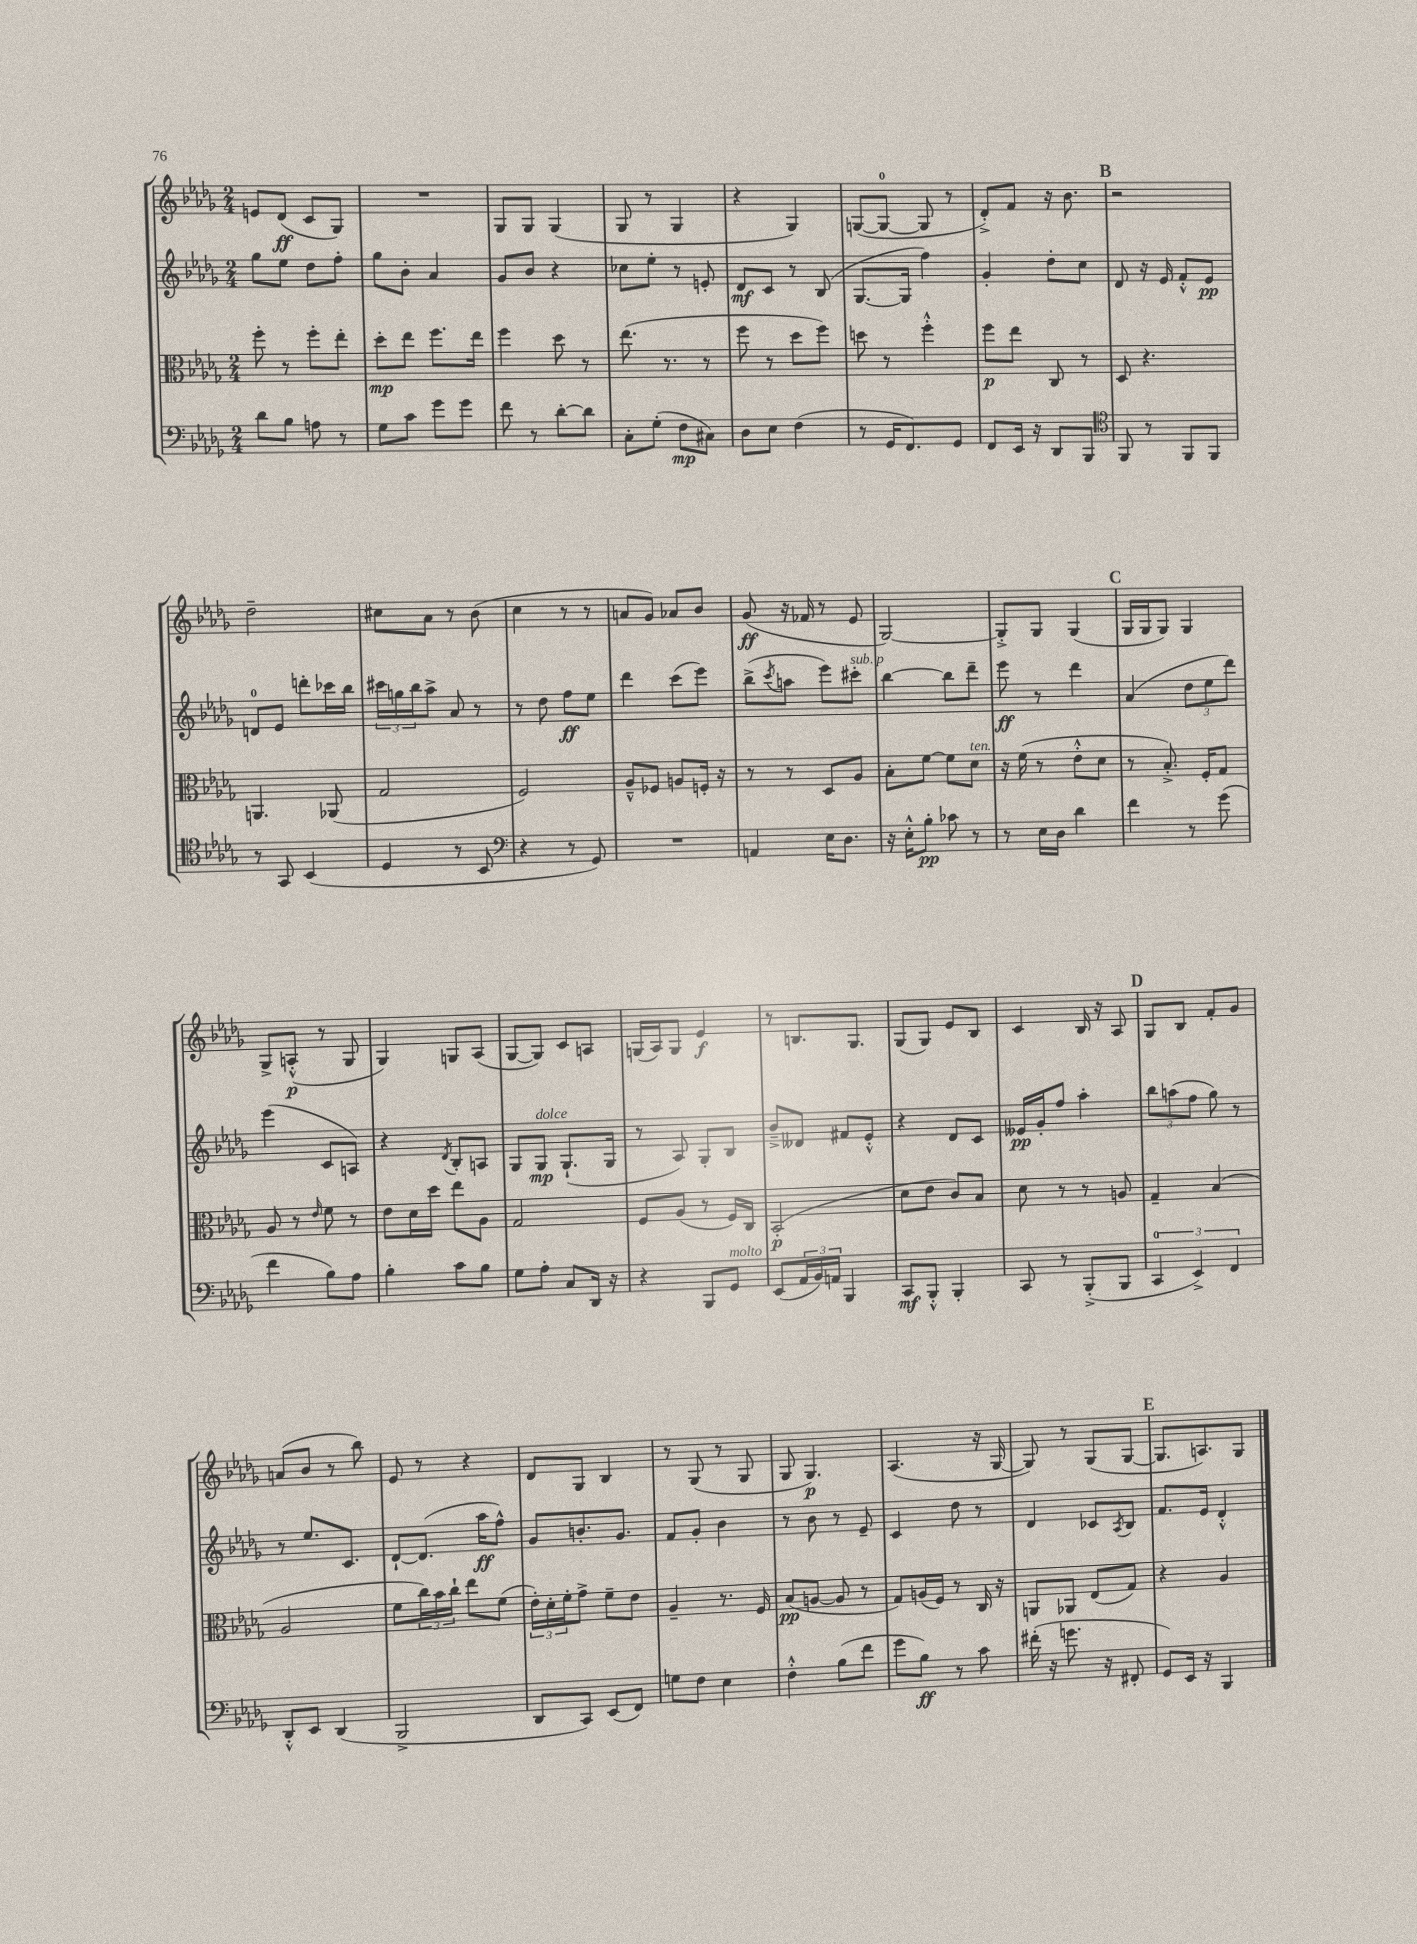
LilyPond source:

<<
\new StaffGroup <<
\new Staff = "s0" {
    \clef treble \key des \major \numericTimeSignature \time 2/4
    e'8 des'8\ff( c'8 ges8) |
    R2 |
    ges8 ges8 ges4( |
    ges8 r8 ges4 |
    r4 ges4) |
    g8~( g8-0~ g8 r8 |
    des'8-.->) f'8 r16 bes'8. |
    \mark \markup { \bold "B" } r2 |
    des''2-- |
    cis''8 aes'8 r8 bes'8( |
    c''4 r8 r8 |
    a'8 ges'8) aes'8 bes'8 |
    ges'8\ff( r16 fes'16 r8 ees'8 |
    ges2~) |
    ges8-.-> ges8 ges4( |
    \mark \markup { \bold "C" } ges16 ges16 ges8) ges4 |
    ges8-> a8-.-^\p( r8 ges8 |
    ges4) g8 aes8( |
    ges8~ ges8) c'8 a8 |
    g16( aes16) g8 ees'4\f |
    r8 b8. ges8. |
    ges8( ges8) ees'8 bes8 |
    c'4 bes16 r16 aes8 |
    \mark \markup { \bold "D" } ges8 bes8 f'8-. ges'8 |
    a'8( bes'8 r8 bes''8) |
    ees'8 r8 r4 |
    des'8 ges8 bes4 |
    r8 ges8( r8 ges8 |
    ges8 ges4.\p) |
    aes4.( r16 ges16~ |
    ges8) r8 ges8( ges8~ |
    \mark \markup { \bold "E" } ges8. a8.) ges8 \bar "|." |
}
\new Staff = "s1" {
    \clef treble \key des \major \numericTimeSignature \time 2/4
    ges''8 ees''8 des''8 f''8-. |
    ges''8 bes'8-. aes'4 |
    ges'8 bes'8 r4 |
    ces''8 ees''8-. r8 e'8-. |
    des'8\mf c'8 r8 bes8( |
    ges8.~ ges16 f''4) |
    ges'4-. des''8-. c''8 |
    \mark \markup { \bold "B" } des'8 r16 ees'16 f'8-.-^ ees'8\pp |
    d'8-0 ees'8 d'''8-. ces'''16 bes''16 |
    \tuplet 3/2 { cis'''16 g''16 bes''16 } aes''8-> aes'8 r8 |
    r8 des''8 f''8\ff ees''8 |
    des'''4 c'''8( ees'''8) |
    bes''8->( \acciaccatura { c'''8 } a''8 ees'''8) cis'''8-.^\markup { \italic "sub. p" } |
    bes''4~ bes''8 des'''8-- |
    ees'''8\ff r8 des'''4 |
    \mark \markup { \bold "C" } aes'4( \tuplet 3/2 { des''8 ees''8 des'''8) } |
    ees'''4( c'8 a8) |
    r4 \acciaccatura { des'8 } bes8-. a8 |
    ges8 ges8\mp^\markup { \italic "dolce" } ges8.-!( ges16 |
    r8 aes8) ges8-. bes8 |
    bes'8---> deses'8 fis'8 ees'8-.-^ |
    r4 des'8 c'8 |
    eeses'16\pp ges'16-. f''8 aes''4-. |
    \mark \markup { \bold "D" } \tuplet 3/2 { bes''8 a''8( f''8 } ges''8) r8 |
    r8 ees''8. c'8. |
    des'8~-! des'8.( aes''16\ff f''8-^) |
    ges'8 b'8.-. ges'8. |
    f'8 ges'8-. bes'4 |
    r8 bes'8 r8 ees'8-- |
    c'4 des''8 r8 |
    des'4 ces'8 \acciaccatura { aes8 } bes8 |
    \mark \markup { \bold "E" } f'8. ees'16 des'4-.-^ \bar "|." |
}
\new Staff = "s2" {
    \clef alto \key des \major \numericTimeSignature \time 2/4
    f''8-. r8 f''8-. ees''8-. |
    des''8-.\mp ees''8 f''8. ees''16 |
    f''4 des''8 r8 |
    ees''8.( r8. r8 |
    f''8 r8 des''8 f''8) |
    d''8 r8 f''4-.-^ |
    f''8\p ees''8 c8 r8 |
    \mark \markup { \bold "B" } des8 r4. |
    a,4. aes,8( |
    ges2 |
    f2) |
    aes8---^ fes8 a8 f16-. r16 |
    r8 r8 des8 aes8 |
    bes8-. f'8~ f'8 des'8^\markup { \italic "ten." } |
    r16 f'16( r8 ees'8-.-^ des'8 |
    \mark \markup { \bold "C" } r8 bes8.-.->) f16-. ges8 |
    aes8 r8 \grace { ees'16 } f'8 r8 |
    ees'8 des'16 des''16 ees''8 aes8 |
    ges2 |
    f8 aes8( r8 f16) c16 |
    bes,2-.\p( |
    des'8 ees'8 c'8) bes8 |
    des'8 r8 r8 a8 |
    \mark \markup { \bold "D" } ges4-- bes4( |
    aes2 |
    f'8 \tuplet 3/2 { c''16) bes'16 c''16-! } ees''8 f'8( |
    \tuplet 3/2 { ees'16-.) des'16-. f'16-. } ges'8-> f'8-- ees'8 |
    aes4-- r8. f16 |
    bes8\pp( a8~ a8 r8 |
    ges8) a16( f16) r8 c16 r16 |
    a,8 aes,8 ees8( ges8) |
    \mark \markup { \bold "E" } r4 aes4 \bar "|." |
}
\new Staff = "s3" {
    \clef bass \key des \major \numericTimeSignature \time 2/4
    des'8 bes8 a8 r8 |
    ges8 c'8 ges'8 ges'8 |
    f'8 r8 des'8~-. des'8 |
    c8-. ges8-.( f8\mp cis8) |
    des8 ees8 f4( |
    r8 ges,16 f,8.) ges,8 |
    f,8 ees,16 r16 des,8 bes,,8 |
    \mark \markup { \bold "B" } \clef tenor f,8 r8 f,8 f,8 |
    r8 ges,8 bes,4( |
    des4 r8 bes,8 |
    \clef bass r4 r8 ges,8) |
    R2 |
    a,4 ees16 des8. |
    r16 ees16-.-^ bes8-.\pp ces'8 r8 |
    r8 ees16 des16 des'4 |
    \mark \markup { \bold "C" } f'4 r8 ges'8( |
    f'4 bes8) aes8 |
    bes4-. c'8 bes8 |
    ges8 aes8-. c8 des,16 r16 |
    r4 bes,,8 ges,8^\markup { \italic "molto" } |
    ees,8( \tuplet 3/2 { aes,16 bes,16) a,16 } bes,,4 |
    c,8\mf bes,,8-.-^ bes,,4-. |
    c,8 r8 bes,,8-.->( bes,,8 |
    \mark \markup { \bold "D" } \tuplet 3/2 { c,4-0 ees,4->) f,4 } |
    des,8-.-^ ees,8 des,4( |
    bes,,2-> |
    des,8 c,8) ees,8( f,8) |
    g8 f8 ees4 |
    f4-.-^ bes8( f'8 |
    ges'8 bes8\ff) r8 c'8 |
    fis'16-.( r16 g'8. r16 fis,8-. |
    \mark \markup { \bold "E" } ges,8) ees,16 r16 bes,,4 \bar "|." |
}
>>
>>
\layout { \context { \Score \remove "Bar_number_engraver" } }
